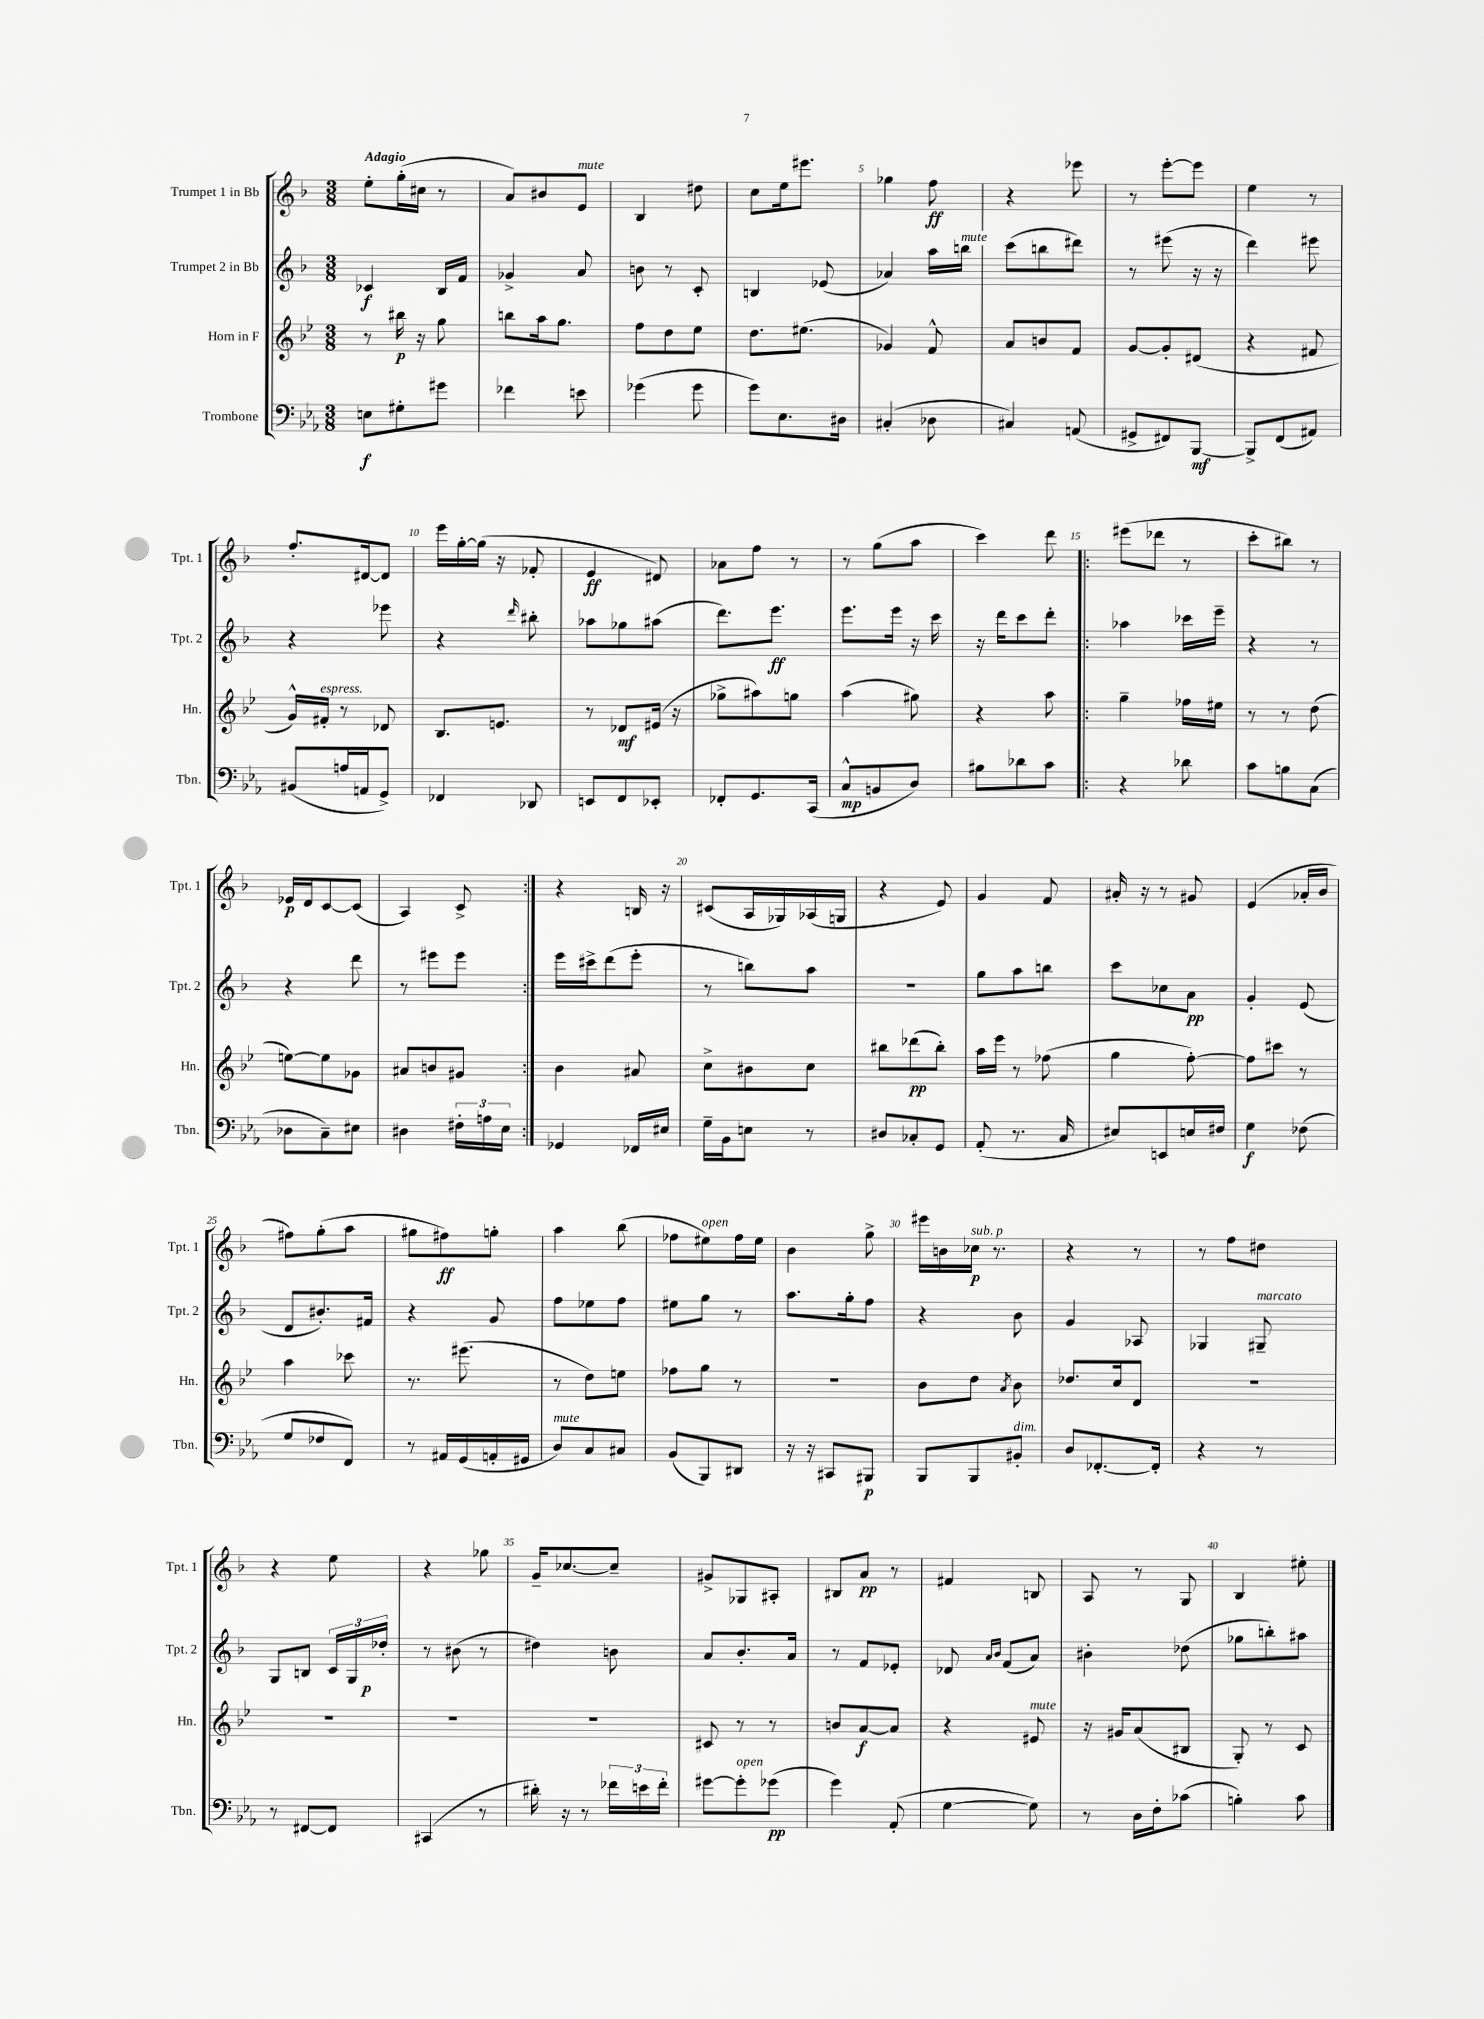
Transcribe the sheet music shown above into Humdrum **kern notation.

**kern	**kern	**kern	**kern
*staff4	*staff3	*staff2	*staff1
*clefF4	*clefG2	*clefG2	*clefG2
*k[b-e-a-]	*k[b-e-]	*k[b-]	*k[b-]
*M3/8	*M3/8	*M3/8	*M3/8
8E\L	8r	4c-/	8ee'\L
8G#'\	16bb#\	.	(16gg'\L
.	16r	.	16cc#\JJ
8g#\J	8gg\	16B-/LL	8r
.	.	16f/JJ	.
=	=	=	=
4f-\	8bb\L	4g-^/	8a/L)
.	16aa\k	.	8b#/
.	8.gg\J	.	.
8e\	.	8a/	8e/J
=	=	=	=
(4g-\	8ff\L	8b\	4B-/
.	8dd\	8r	.
8g-\	8ee-\J	8c'/	8dd#\
=	=	=	=
8g\L)	8.dd\L	4B/	8cc\L
8.E-\	.	.	16ee\k
.	(8.ee#\J	.	8.eee#\J
.	.	(8e-/	.
16D#\Jk	.	.	.
=	=	=	=
(4C#'/	4g-/)	4a-/)	4gg-\
8D-\	8f^^/	16aa\LL	8ff\
.	.	16bb\JJ	.
=	=	=	=
4C#/)	8a/L	(8ccc\L	4r
.	8b/	8bb\	.
(8AA/	8f/J	8ddd#\J)	8eee-\
=	=	=	=
8GG#^/L	[8g/L	8r	8r
8FF#/)	8g'/]	(8eee#\	[8eee'\L
[8BBB-/J	(8d#/J	16r	8eee\]J
.	.	16r	.
=	=	=	=
8BBB-^/]L	4r	4ddd\)	4ee\
(8FF/	.	.	.
8AA#/J)	8f#/	8eee#\	8r
=	=	=	=
(8BB#/L	16g^^/LL)	4r	8.ff'/L
.	16f#'/JJ	.	.
16A/L	8r	.	.
16AA/J	.	.	[16d#/k
8GG^/J)	8d-/	8eee-\	8d#/]J
=	=	=	=
4FF-/	8.B-/L	4r	16eee\LL
.	.	.	[16gg'\
.	.	.	(16gg\]JJ
.	8.e/J	.	16r
.	.	16qqddd/	.
8DD-/	.	8bb#'\	8f-'/
=	=	=	=
8EE/L	8r	8aa-\L	4e/
8FF/	8d-/L	8gg-\	.
8EE-'/J	(16e#/Jk	(8aa#\J	8d#/)
.	16r	.	.
=	=	=	=
8FF-'/L	8gg-^\L	8.ddd\L)	8a-\L
8.GG/	8aa#\)	.	8ff\J
.	.	8.eee\J	.
.	8gg\J	.	8r
(16CC/Jk	.	.	.
=	=	=	=
8C^^/L	(4aa\	8.eee\L	8r
8BB/	.	.	(8gg\L
.	.	16eee\Jk	.
8D/J)	8gg#\)	16r	8aa\J
.	.	16ccc\	.
=	=	=	=
8B#\L	4r	16r	4ccc\)
.	.	16ddd\LK	.
8d-\	.	8ccc\	.
8c\J	8aa\	8ddd'\J	8ddd\
=!|:	=!|:	=!|:	=!|:
4r	4gg~\	4aa-\	(8eee#\L
.	.	.	8ddd-\J
8d-\	16ff-\LL	16ccc-\LL	8r
.	16ee#\JJ	16eee~\JJ	.
=	=	=	=
8c\L	8r	4r	8ccc'\L
8B\	8r	.	8bb#\J)
(8C\J	(8dd\	8r	8r
=	=	=	=
8D-\L	[8ee\L)	4r	16e-/LL
.	.	.	16d/J
8C~\)	8ee\]	.	[8c/
8E#\J	8g-\J	8ddd\	(8c/]J
=	=	=	=
4D#\	8a#/L	8r	4A/)
.	8b/	8eee#\L	.
24F#'\LL	8g#/J	8eee#\J	8c^/
24A\	.	.	.
24E-\JJ	.	.	.
=:|!	=:|!	=:|!	=:|!
4GG-/	4b-\	16eee\LL	4r
.	.	16ccc#^\J	.
.	.	(8ddd\	.
16FF-/LL	8a#/	8eee'\J	16B/
16E#/JJ	.	.	16r
=	=	=	=
16G~\LL	8cc^\L	8r	(8c#/L
16BB-\J	.	.	.
8E\J	8b#\	8bb\L)	16A/L
.	.	.	16G-/)
8r	8cc\J	8aa\J	(16A-/
.	.	.	16G/JJ
=	=	=	=
8D#/L	8bb#\L	4.r	4r
8C-'/	(8ddd-\	.	.
8GG/J	8bb#'\J)	.	8e/)
=	=	=	=
(8AA-'/	16aa\LL	8gg\L	4g/
.	16eee-\JJ	.	.
8.r	8r	8aa\	.
.	(8ff-\	8bb\J	8f/
16C/	.	.	.
=	=	=	=
8E#/L)	4gg\	8ccc\L	16a#'/
.	.	.	16r
8EE/	.	8cc-\	8r
16E/L	[8ff'\)	8a\J	8g#/
16F#/JJ	.	.	.
=	=	=	=
4G\	8ff\]L	4g'/	(4e/
.	8ccc#\J	.	.
(8F-\	8r	(8e/	16a-'/LL
.	.	.	16b-/JJ
=	=	=	=
8G/L	4aa\	8d/L	8ff#\L)
8F-/	.	8.b#'/)	(8gg'\
8FF/J)	8ccc-\	.	8aa\J
.	.	16f#/Jk	.
=	=	=	=
8r	8.r	4r	8gg#\L
16AA#/LL	.	.	8ff#\)
(16GG/	(8.eee#\	.	.
16AA'/	.	8g/	8gg'\J
16GG#/JJ	.	.	.
=	=	=	=
8D/L)	8r	8ff\L	4aa\
8C/	8dd\L)	8ee-\	.
8C#/J	8ee\J	8ff\J	(8bb-\
=	=	=	=
(8BB-/L	8ff-\L	8ee#\L	8ff-\L
8BBB-/)	8gg\J	8gg\J	8ee#\)
8DD#/J	8r	8r	16ff-\L
.	.	.	16ee#\JJ
=	=	=	=
16r	4.r	8.aa\L	4b-\
16r	.	.	.
8CC#/L	.	.	.
.	.	16gg'\k	.
8BBB#/J	.	8ff\J	8gg^\
=	=	=	=
8BBB-/L	8b-\L	4r	16eee#\LL
.	.	.	16b\
8BBB-/	8dd\J	.	16cc-\JJ
.	.	.	8.r
.	8qa/	.	.
8BB#'/J	8b-\	8b-\	.
=	=	=	=
8D/L	8.dd-/L	4g/	4r
[8.FF-'/	.	.	.
.	16cc/k	.	.
.	8d/J	8A-/	8r
16FF-'/]Jk	.	.	.
=	=	=	=
4r	4.r	4G-/	8r
.	.	.	8ff\L
8r	.	8G#~/	8dd#\J
=	=	=	=
8r	4.r	8G/L	4r
[8FF#/L	.	8B/J	.
8FF#/]J	.	24c/LL	8ee\
.	.	24G/	.
.	.	24dd-'/JJ	.
=	=	=	=
(4CC#/	4.r	8r	4r
.	.	(8b#\	.
8r	.	8r	8gg-\
=	=	=	=
16d#'\)	4.r	4dd#\)	16g~/LK
16r	.	.	[8.cc-/
8r	.	.	.
24f-\LL	.	8b\	8cc-~/]J
24e\	.	.	.
24f-'\JJ	.	.	.
=	=	=	=
[8g#\L	8c#/	8a/L	8g#^/L
8g#'\]	8r	8.b-'/	8G-/
(8g-\J	8r	.	8A#'/J
.	.	16a/Jk	.
=	=	=	=
4g\)	8b/L	8r	8B#/L
.	[8a/	8f/L	8a/J
(8AA-'/	8a/]J	8e-'/J	8r
=	=	=	=
[4G\	4r	8d-/	4f#/
.	.	16qqa/LL	.
.	.	16qqb-/JJ	.
.	.	(8f/L	.
8G\])	8e#/	8a/J)	8B/
=	=	=	=
8r	16r	4b#'\	8A/
.	16g#/LK	.	.
16D\LL	(8a/	.	8r
16F'\J	.	.	.
(8c-\J	8B#/J	(8dd-\	8G/
=	=	=	=
4B'\)	8G'/)	8gg-\L	4B-/
.	8r	8bb'\)	.
8c\	8c/	8aa#\J	8ee#'\
==	==	==	==
*-	*-	*-	*-
